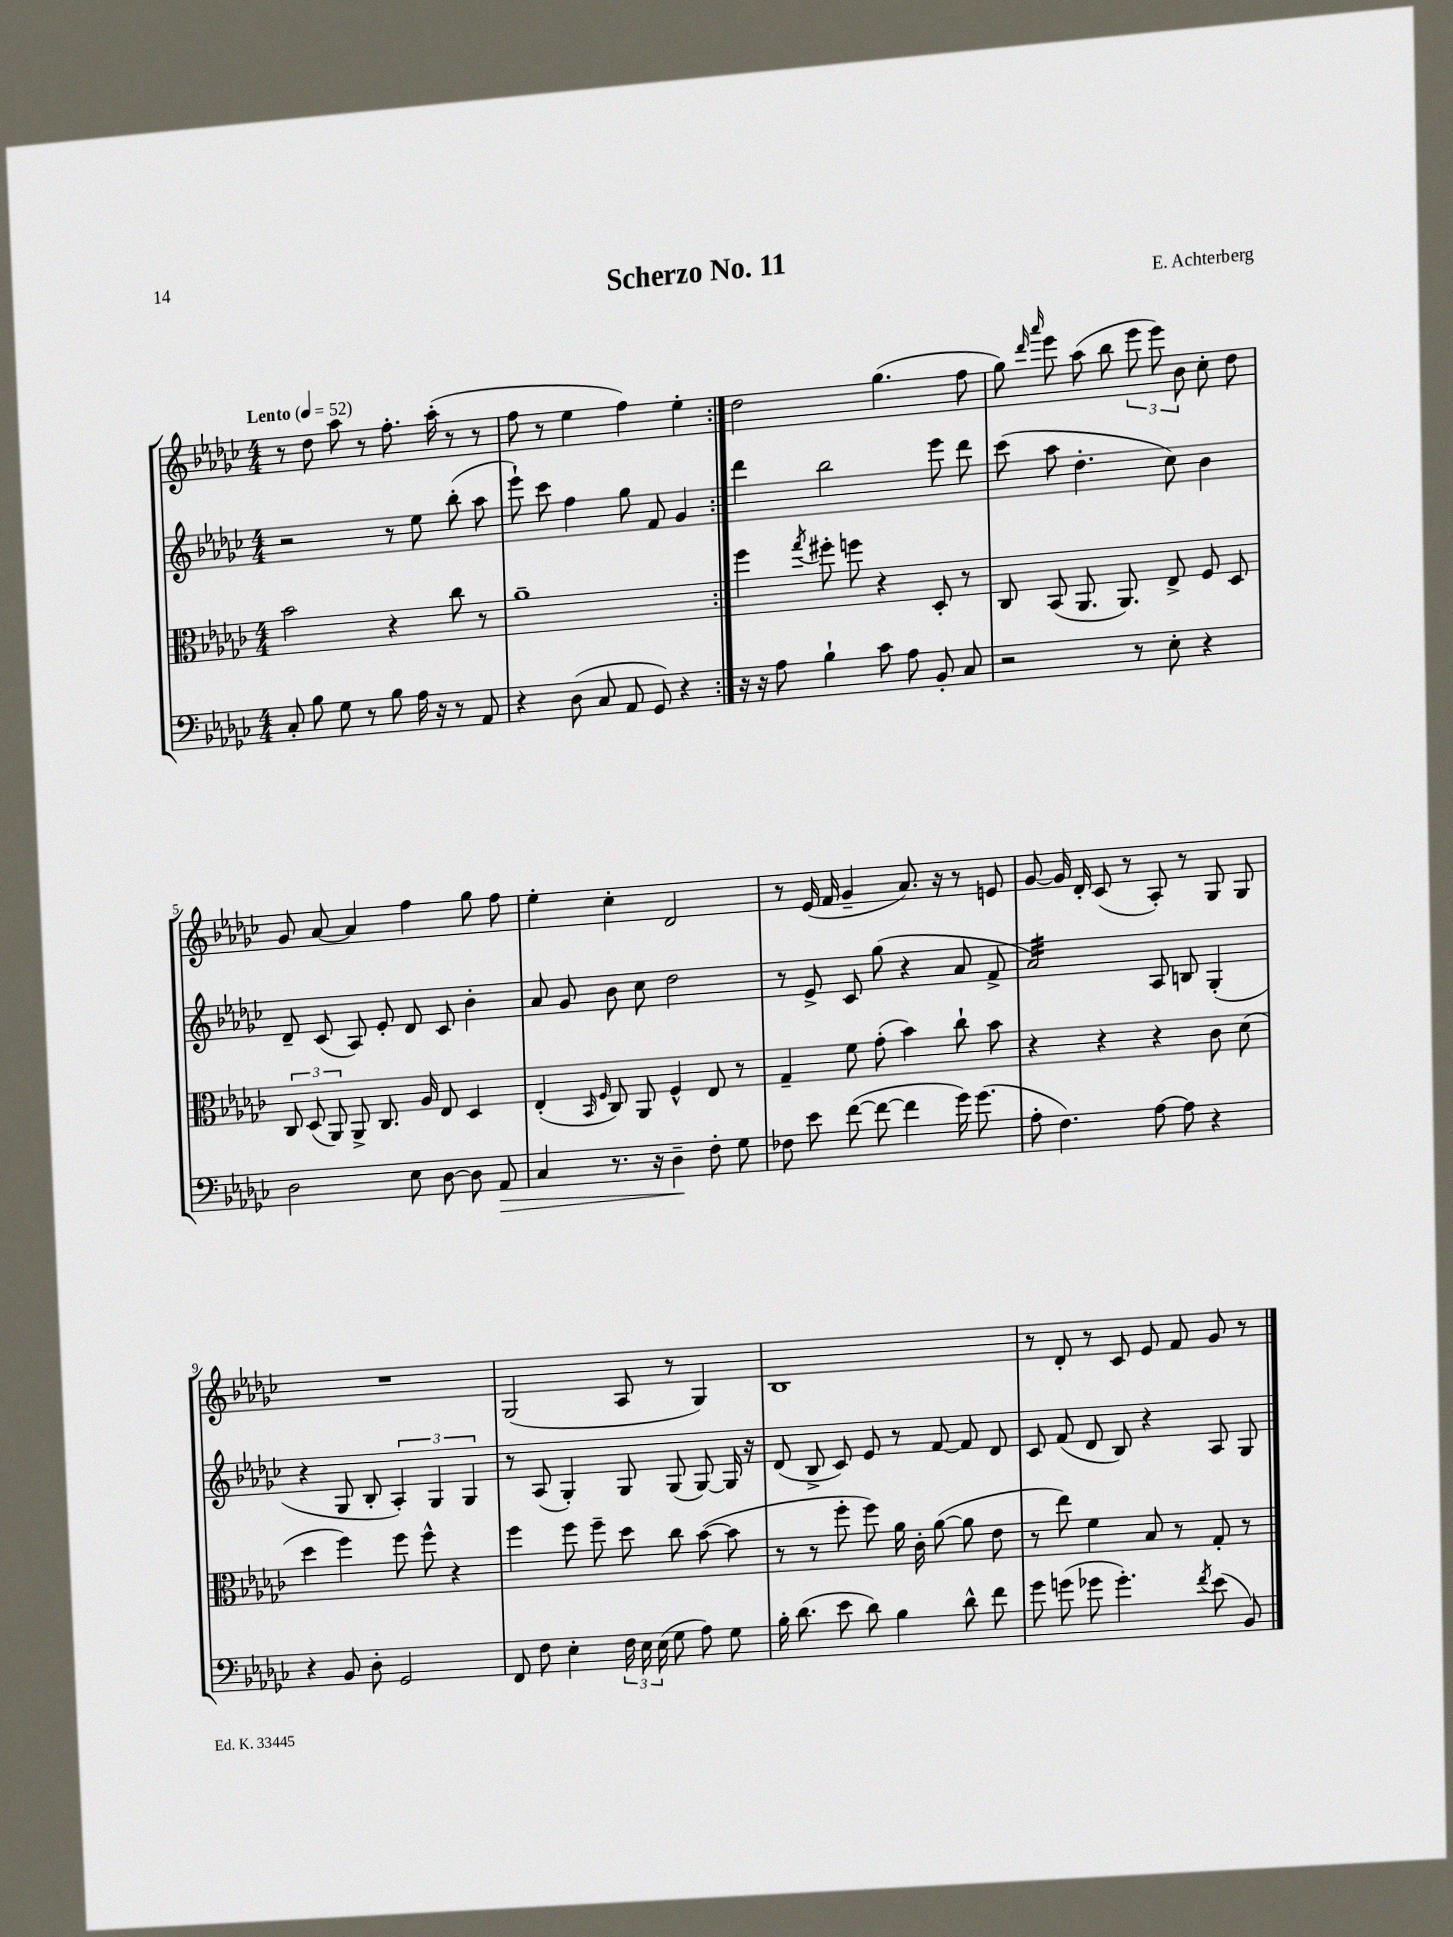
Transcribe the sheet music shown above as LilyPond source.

\header { title = "Scherzo No. 11" composer = "E. Achterberg" }
<<
\new StaffGroup <<
\new Staff = "s0" {
    \clef treble \key ges \major \numericTimeSignature \time 4/4 \tempo "Lento" 4 = 52
    \autoBeamOff \repeat volta 2 { r8 des''8 aes''8 r8 f''8.-. aes''16-.( r8 r8 |
    f''8 r8 ees''4 f''4) ees''4-. | }
    des''2 ges''4.( f''8 |
    ges''8) \grace { des'''16 aes'''16 } ees'''8 aes''8( bes''8 \tuplet 3/2 { ees'''8 ees'''8) bes'8 } ces''8-. des''8 |
    ges'8 aes'8~ aes'4 f''4 ges''8 f''8 |
    ees''4-. ces''4-. des'2 |
    r8 ees'16( f'16 ges'4-- aes'8.) r16 r8 e'8 |
    ges'8~ ges'16 des'16-. ces'8( r8 aes8-.) r8 ges8 ges8 |
    R1 |
    ges2( aes8 r8 ges4) |
    bes1 |
    r8 des'8-. r8 ces'8 ees'8 f'8 ges'8 r8 \bar "|." |
}
\new Staff = "s1" {
    \clef treble \key ges \major \numericTimeSignature \time 4/4
    \autoBeamOff \repeat volta 2 { r2 r8 ees''8 bes''8-.( aes''8 |
    ees'''8-!) ces'''8 f''4 ges''8 f'8 ges'4 | }
    des'''4 bes''2 ees'''8 des'''8 |
    ces'''8( aes''8 des''4.-. ces''8) bes'4 |
    des'8-- ces'8( aes8) ees'8-. des'8 ces'8 bes'4-. |
    aes'8 ges'8 bes'8 ces''8 des''2 |
    r8 ees'8-> ces'8 ges''8( r4 aes'8 f'8-> |
    aes'2:32) aes8 b8 ges4-.( |
    r4 ges8 bes8-. \tuplet 3/2 { aes4-.) ges4 ges4 } |
    r8 aes8( ges4-.) ges8 ges8( ges8~) ges16 r16 |
    des'8( bes8-> ces'8) ees'8 r8 f'8~ f'8 des'8 |
    ces'8 f'8( des'8 bes8) r4 aes8 ges8 \bar "|." |
}
\new Staff = "s2" {
    \clef alto \key ges \major \numericTimeSignature \time 4/4
    \autoBeamOff \repeat volta 2 { bes'2 r4 ces''8 r8 |
    aes'1-- | }
    f''4 \acciaccatura { ges''8 } fis''8-. f''8 r4 des8-. r8 |
    ces8 bes,8( aes,8. aes,8.) ees8-> f8 des8 |
    \tuplet 3/2 { ces8 des8( aes,8) } aes,8-> ces8. aes16 ees8 des4 |
    ees4-.( \grace { bes,16 f16 } ces8) aes,8 f4-^ ees8 r8 |
    ges4-- f'8 ges'8-.( bes'4) ces''8-! bes'8 |
    r4 r4 r4 ces'8 des'8( |
    des''4 f''4) f''8 f''8-^ r4 |
    f''4 f''8 f''8-- des''8 ces''8 bes'8~( bes'8 |
    r8 r8 f''8-. f''8) aes'16 ces'16-. aes'8~( aes'8 ees'8 |
    r8 ees''8) f'4 bes8 r8 ges8-. r8 \bar "|." |
}
\new Staff = "s3" {
    \clef bass \key ges \major \numericTimeSignature \time 4/4
    \autoBeamOff \repeat volta 2 { ces8-. bes8 ges8 r8 bes8 aes16 r16 r8 aes,8 |
    r4 des8( ces8 aes,8 ges,8) r4 | }
    r16 r16 aes8 bes4-! ces'8 aes8 bes,8-. ces8 |
    r2 r8 ees8-. r4 |
    des2 ees8 des8~ des8 aes,8\> |
    ces4 r8. r16 des4--\! f8-. ges8 |
    fes8 ees'8 f'8~( f'8~ f'4 ges'16) ges'8.( |
    aes8-. f4.) aes8~ aes8 r4 |
    r4 bes,8 des8-. ges,2 |
    f,8 f8 ees4-. \tuplet 3/2 { f16 ees16 ees16( } ges8 aes8) ges8 |
    bes16-. des'8.( ees'8 des'8) bes4 des'8-^ f'8 |
    ges'8 g'8( ges'8 ges'4.-.) \acciaccatura { f'8 } ees'8( bes,8) \bar "|." |
}
>>
>>
